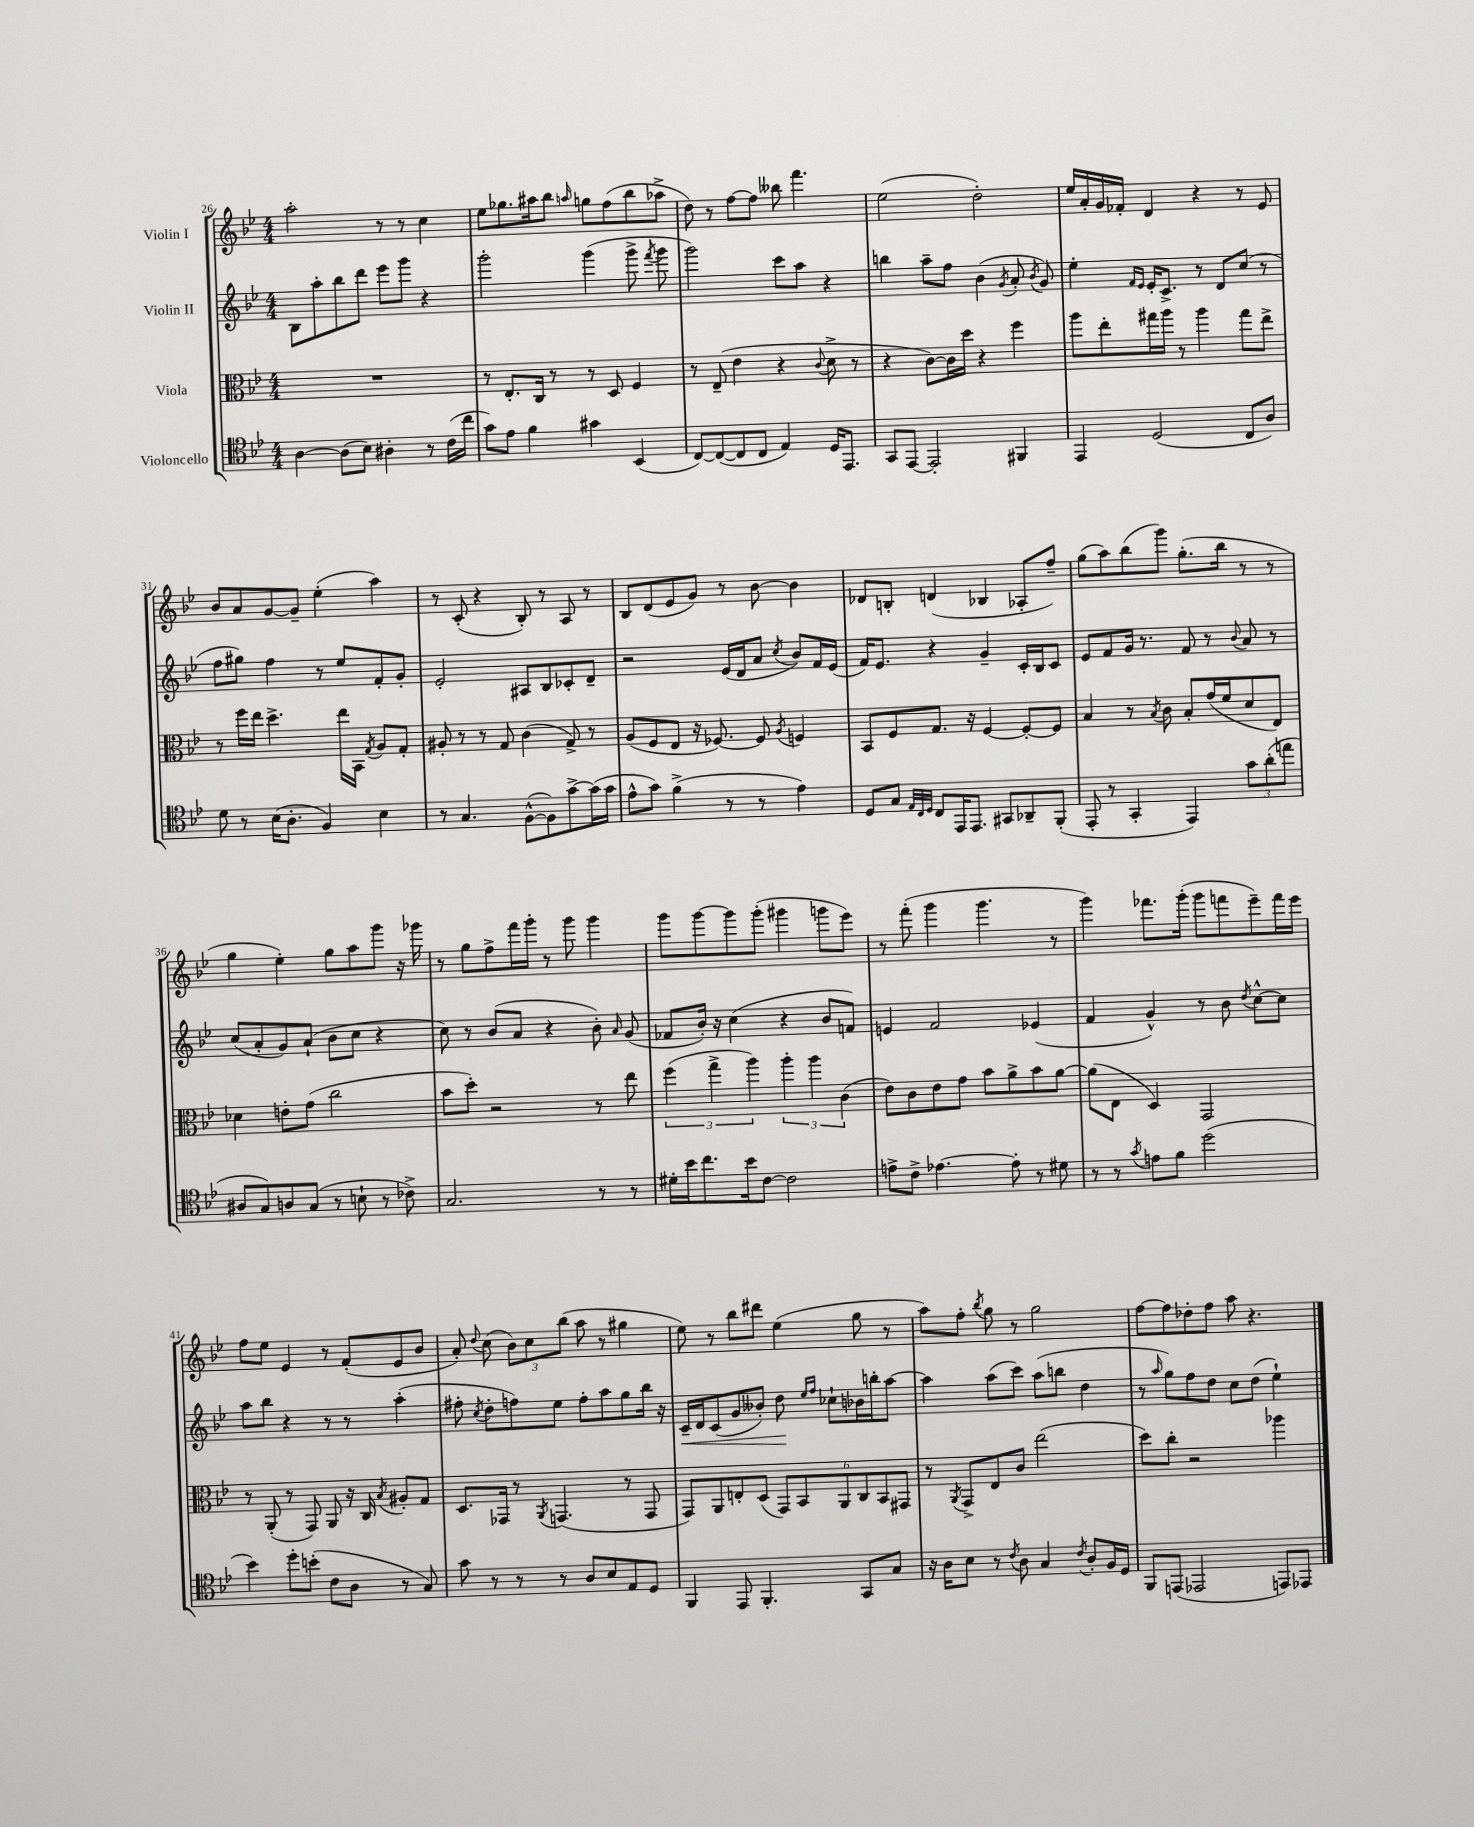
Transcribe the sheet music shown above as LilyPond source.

<<
\new StaffGroup <<
\new Staff = "s0" \with { instrumentName = "Violin I" } {
    \clef treble \key bes \major \numericTimeSignature \time 4/4
    \autoBeamOff a''2-. r8 r8 c''4 |
    ees''8[ ges''8. ais''16 bes''8] \grace { a''16 } g''8[ f''8( bes''8 aes''8]-> |
    d''8) r8 f''8[~ f''8] beses''8 f'''4. |
    ees''2( d''2-.) |
    ees''16[ a'16-. g'16 fes'16]-. d'4 r4 r8 ees'8 |
    bes'8[ a'8 g'8~ g'8]-- ees''4-.( a''4) |
    r8 c'8-.( r4 bes8-.) r8 a8 r8 |
    bes8[ d'8( ees'8 g'8]) r8 bes'8~ bes'4 |
    des'8[ b8]-. d'4( bes4 aes8[-. f''8]--) |
    g''8[( a''8) bes''8( g'''8]) g''8.[-.( bes''16] r8 r8 |
    g''4 ees''4-.) g''8[ a''8 g'''8] r16 ges'''16 |
    r8 g''8[ f''8-> f'''16 g'''16]-. r8 g'''8 g'''4 |
    g'''8[ g'''8~ g'''8 g'''8]-.( gis'''4 g'''8[ ees'''8]) |
    r8 f'''8-.( g'''4 g'''4. r8 |
    g'''4) fes'''8.[ g'''16]-.( g'''8[ f'''8 ees'''8--) f'''16 ees'''16] |
    f''8[ ees''8] ees'4 r8 f'8[-.( ees'8 bes'8] |
    a'8-.) \appoggiatura { d''8 } c''8( \tuplet 3/2 { bes'8[) c''8 bes''8]( } a''8 r8 gis''4 |
    ees''8) r8 bes''8[ dis'''8] ees''4( g''8 r8 |
    a''8[) f''8]-. \acciaccatura { bes''8 } g''8 r8 g''2 |
    f''8[~ f''8 des''8-. f''8] a''8 r4. \bar "|." |
}
\new Staff = "s1" \with { instrumentName = "Violin II" } {
    \clef treble \key bes \major \numericTimeSignature \time 4/4
    \autoBeamOff bes8[ a''8-. bes''8 d'''8] ees'''8[ g'''8] r4 |
    g'''2-. g'''4( g'''8-> \acciaccatura { f'''8 } g'''8 |
    g'''2) c'''8[ a''8] r4 |
    b''4 a''8[-- f''8] bes'4( \acciaccatura { g'8 } a'8-. \acciaccatura { bes'8 } g'8) |
    ees''4-. \grace { f'16[ ees'16] } ees'16[-. c'8.]-> r8 d'8[ c''8]( r8 |
    f''8[ gis''8]) f''4 r8 ees''8[ f'8-. g'8]-. |
    ees'2-. ais8[ bes8 ces'8-. d'8]-- |
    r2 ees'16[( d'16 a'8] \acciaccatura { c''8 } bes'8[) f'16 ees'16]( |
    f'16[) ees'8.] r4 g'4-- c'16[-. bes16 c'8] |
    ees'8[ f'8 g'16] r8. f'8 r8 \appoggiatura { bes'8 } a'8 r8 |
    c''8[( a'8-. g'8) a'8]-!( bes'8[ c''8] r4 |
    c''8) r8 bes'8[( a'8] r4 bes'8-.) \grace { a'16 } g'8( |
    fes'8[ bes'16]-.) r16 c''4( r4 bes'8[ f'8]) |
    e'4 f'2 ees'4( |
    f'4 g'4-^) r8 bes'8 \acciaccatura { d''8 } c''8[~-^ c''8] |
    a''8[ bes''8] r4 r8 r8 a''4-.( |
    fis''8-. \acciaccatura { c''8 } d''8[-. f''8) ees''8] f''8[-. a''8 g''8 bes''16] r16 |
    c'16[--\< d'16 c'8( g'8 beses'8]-.) d''8\! \grace { ees''16[ f''16] } ces''8[-! bes'16 b''16-. a''8]~ |
    a''4 a''8[( c'''8]) a''8[( b''8] d''4 |
    r8 \grace { a''16 } g''8[) f''8 d''8] c''8[ d''8]( ees''4-!) \bar "|." |
}
\new Staff = "s2" \with { instrumentName = "Viola" } {
    \clef alto \key bes \major \numericTimeSignature \time 4/4
    \autoBeamOff R1 |
    r8 ees8.[-. c16] r8 r8 d8 f4 |
    r8 ees8--( ees'4 r4 \appoggiatura { c'8 } d'8-> r8 |
    r4 c'8[~) c'16 d''16] r4 f''4 |
    a''8[ ees''8-. gis''16 a''16] r8 a''4 gis''8[ ees''8]-> |
    r8 f''16[ ees''16] d''4.-> ees''16[ bes,16] \acciaccatura { g8 } a8[ g8]-. |
    ais8-. r8 r8 g8 c'4( g8->) r8 |
    a8[( f8 ees8] r16 fes8.~) fes8 \acciaccatura { a8 } f4 |
    bes,8[ f8 g8.] r16 f4~ f8[~-. f8] |
    bes4 r8 \acciaccatura { bes8 } c'8 bes8[-. g'16( f'16 d'8 ees8]) |
    des'4 e'8[-. g'8]( c''2 |
    bes'8[ d''8]-.) r2 r8 ees''8 |
    \tuplet 3/2 { f''4( g''4-> a''4) } \tuplet 3/2 { a''4-. a''4 c'4( } |
    ees'8[) c'8 ees'8 g'8] bes'8[ a'8-> bes'8 a'8]~ |
    a'8[( ees8] d4) g,2 |
    r8 a,8-.( r8 g,8) a,8 r16 c16 \acciaccatura { bes8 } ais8[-. g8] |
    d8.[ ges,16] r8 \acciaccatura { a,8 } g,4.( r8 g,8 |
    g,8[) a,8 e8-. d8]( \tuplet 6/4 { g,8[) bes,8 a,8 c8 bes,8 gis,8] } |
    r8 \acciaccatura { a,8 } g,8[-> ees8 c'8] ees''2( |
    d''8[) c''8]-. r2 aes''4 \bar "|." |
}
\new Staff = "s3" \with { instrumentName = "Violoncello" } {
    \clef tenor \key bes \major \numericTimeSignature \time 4/4
    \autoBeamOff a4~ a8[( bes8]) ais4-. r8 c'16[( c''16] |
    g'8[) ees'8] f'4 gis'4 bes,4( |
    c8[~) c8~( c8 c8] ees4) d16[ ees,8.] |
    g,8[ ees,8]~ ees,2-. fis,4 |
    ees,4 d2( c8[ a8]) |
    d'8 r8 bes16[( a8.]-. f4) bes4 |
    r8 g4. f8[~-^( f8) g'8~-> g'16( g'16] |
    ees'8[-^ g'8]) f'4->( r8 r8 ees'4) |
    d8[ g8] \grace { ees32[ c32 d32] } c8[ ees,16 ees,8.] gis,8[ aes,8-- f,8]-.( |
    ees,8-. r8 g,4-. ees,4) \tuplet 3/2 { g'8[ a'8-.( e''8] } |
    ais8[ g8) a8 g8]( r8 b8-! r8 ces'8->) |
    g2. r8 r8 |
    dis'16[-. bes'16 c''8. bes'16 c'8]~ c'2 |
    e'8[-> c'8]-> ees'4.~ ees'8-. r8 dis'8 |
    r8 r8 \acciaccatura { g'8 } e'8[ f'8] d''2( |
    bes'4) d''8[-. b'8]-.( c'8[ a8] r8 g8) |
    g'8 r8 r8 r8 a8[ bes8 ees8 d8] |
    f,4 ees,8 f,4.-. g,8[ g8] |
    r16 a16[ bes8] r8 \acciaccatura { c'8 } a8 g4 \acciaccatura { c'8 } a8[-. f16 d16] |
    f,8[ e,8]( ees,2 e,8[) ees,8] \bar "|." |
}
>>
>>
\layout { \context { \Score currentBarNumber = #26 } }
